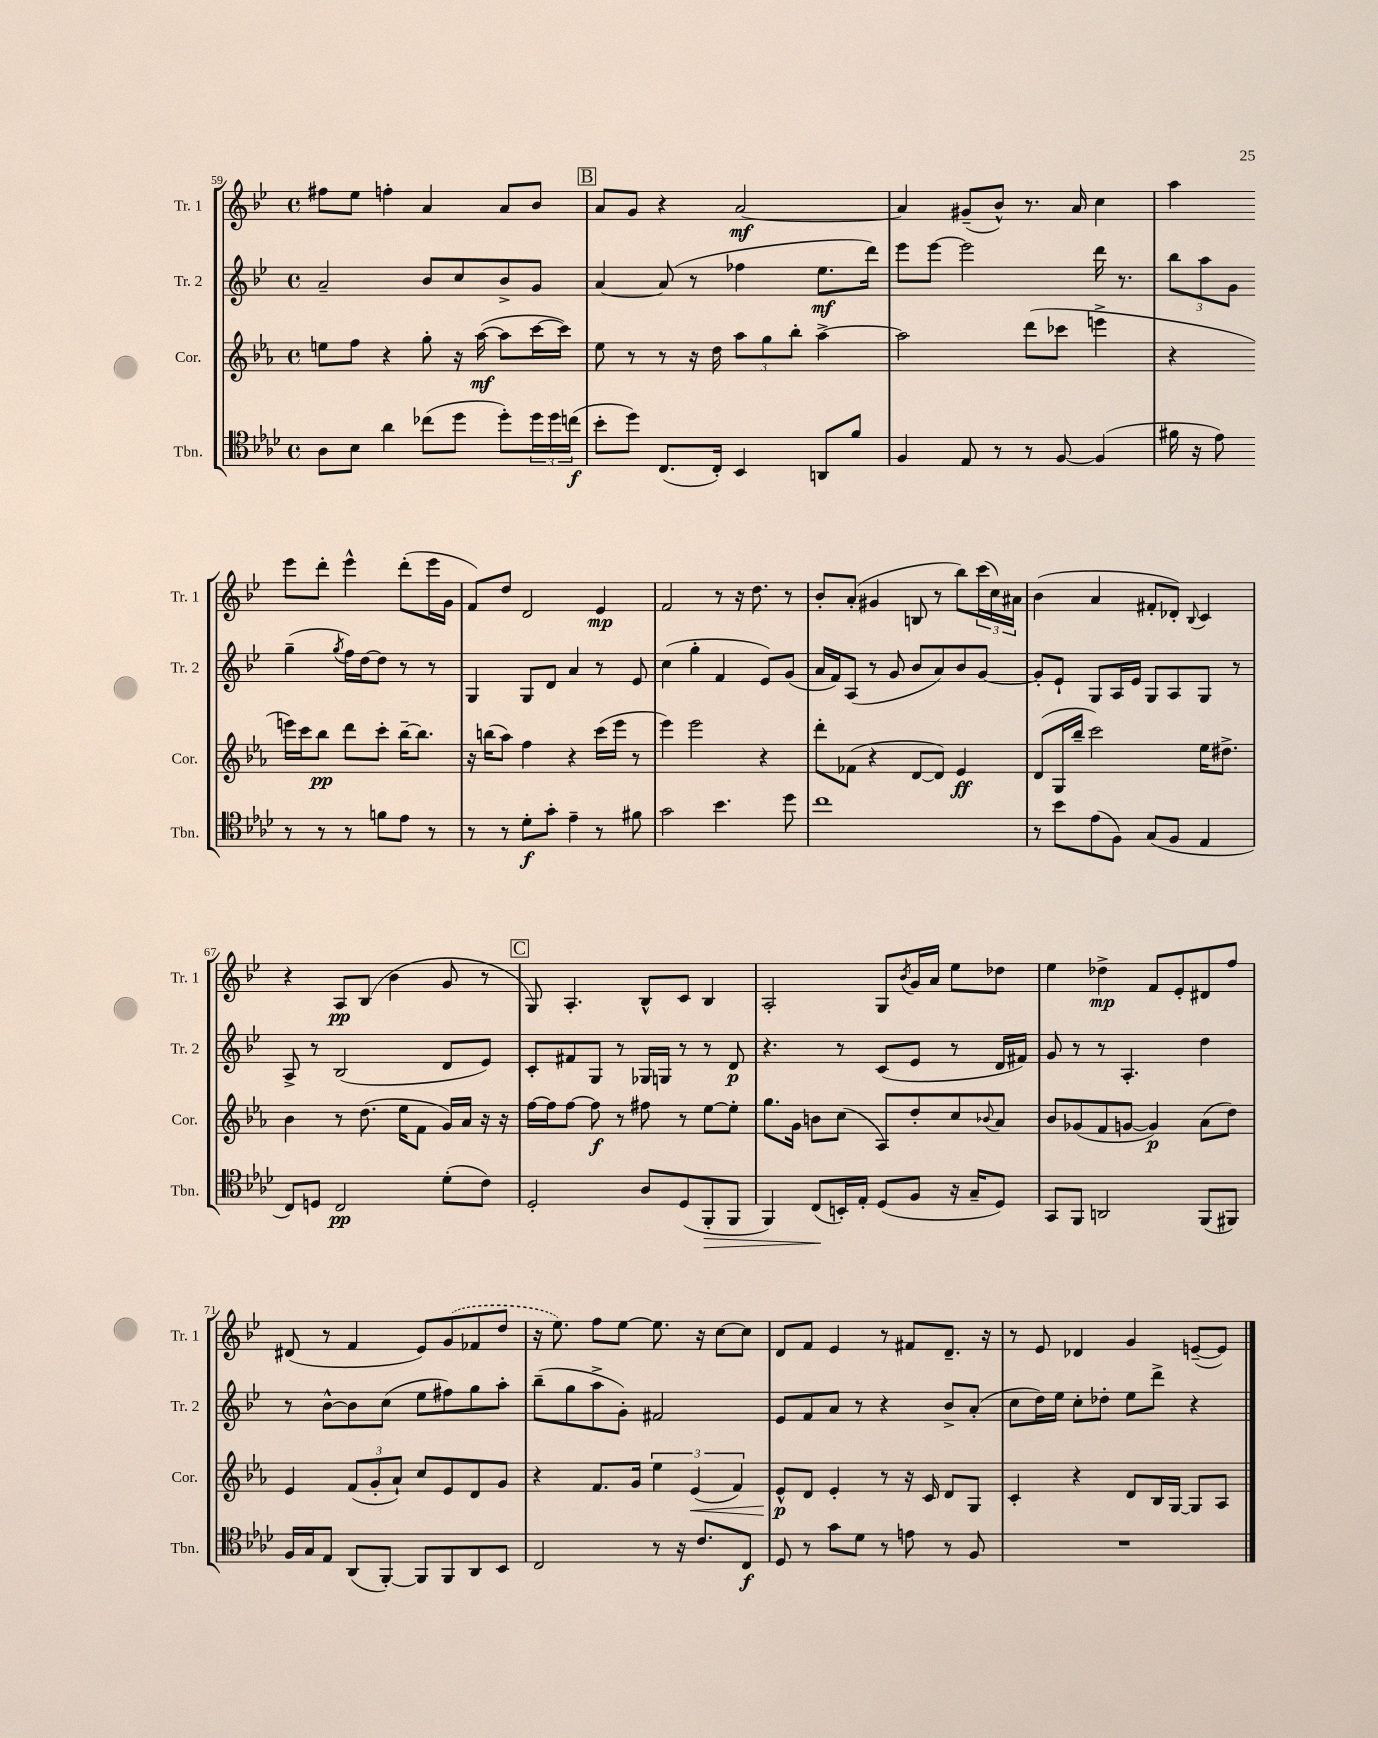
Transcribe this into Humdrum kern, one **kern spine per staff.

**kern	**kern	**kern	**kern
*staff4	*staff3	*staff2	*staff1
*clefC4	*clefG2	*clefG2	*clefG2
*k[b-e-a-d-]	*k[b-e-a-]	*k[b-e-]	*k[b-e-]
*M4/4	*M4/4	*M4/4	*M4/4
*met(c)	*met(c)	*met(c)	*met(c)
8A-	8ee	2a~	8ff#
8B-	8ff	.	8ee-
4a-	4r	.	4ff'
(8cc-	8gg'	8b-	4a
8dd-	16r	8cc	.
.	([16aa-	.	.
8dd-')	8aa-]	8b-^	8a
24dd-	[16ccc	8g	8b-
24dd-	.	.	.
.	16ccc])	.	.
(24cc	.	.	.
=	=	=	=
8b-'	8ee-	[4a	8a
8dd-)	8r	.	8g
(8.C	8r	(8a]	4r
.	16r	8r	.
16C')	16dd	.	.
4BB-	12aa-	4ff-	[2a
.	12gg	.	.
.	12bb-'	.	.
8AA	[4aa-^	8.ee-	.
8f	.	.	.
.	.	16ddd)	.
=	=	=	=
4F	2aa-]	8eee-	4a]
.	.	[8eee-	.
8E-	.	2eee-]	(8g#~
8r	.	.	8b-^^)
8r	(8ddd	.	8.r
[8F	8ccc-	.	.
.	.	.	16a
(4F]	4eee^	16ddd	4cc
.	.	8.r	.
=	=	=	=
16f#	4r	12bb-	4aa
16r	.	.	.
.	.	12aa	.
8e-)	.	.	.
.	.	12g	.
8r	16eee)	(4gg~	8eee-
.	16ccc	.	.
8r	8bb-	.	8ddd'
.	.	8qgg	.
8r	8ddd	16ff)	4eee-^^
.	.	[16dd	.
8f	8ccc'	8dd]	.
8e-	[16bb-~	8r	(8ddd'
.	8.bb-]	.	.
8r	.	8r	16eee-
.	.	.	16g
=	=	=	=
8r	16r	4G	8f)
.	(16bb	.	.
8r	8aa-)	.	8dd
8d-'	4ff	8G	2d
8g'	.	8d	.
4e-~	4r	4a	.
8r	(16ccc	8r	4e-
.	16eee-	.	.
8f#	8r	8e-	.
=	=	=	=
2g	4eee-)	(4cc	2f
.	2eee-	4gg'	.
4.b-	.	4f	8r
.	.	.	16r
.	.	.	8.dd
.	4r	8e-)	.
8dd-	.	(8g	8r
=	=	=	=
1cc	8ddd'	16a	8b-'
.	.	16f)	.
.	(8f-	(8A	(8a'
.	4r	8r	4g#
.	.	8g	.
.	[8d	8b-	8B
.	8d])	8a)	8r
.	4e-	8b-	8bb-)
.	.	[8g	(24ccc
.	.	.	24cc)
.	.	.	24a#
=	=	=	=
8r	(8d	8g']	(4b-
8b-	16G	8e-`	.
.	16bb-~	.	.
(8e-	2ccc)	8G	4a
8F)	.	16A	.
.	.	16e-	.
(8G	.	8G	8f#'
8F	.	8A	8d-')
.	.	.	8qqB-
4E-	16ee-	8G	4c
.	8.dd#^	.	.
.	.	8r	.
=	=	=	=
8C)	4b-	8A^	4r
8D	.	8r	.
2C	8r	(2B-	8A
.	(8.dd	.	(8B-
.	.	.	4b-
.	16ee-	.	.
.	8f	.	.
(8d-'	16g)	8d	8g
.	16a-	.	.
8c)	16r	8e-)	8r
.	16r	.	.
=	=	=	=
2D-'	[16ff	8c'	8G)
.	16ff]	.	.
.	[8ff	8f#	4.A'
.	8ff]	8G	.
.	8r	8r	.
8A-	8ff#	16G-	8B-^^
.	.	16G	.
(8D-	8r	8r	8c
8FF'	[8ee-	8r	4B-
8FF	8ee-']	8d	.
=	=	=	=
4FF)	8.gg	4.r	2A'
.	16g	.	.
(8C	8b	.	.
16BB')	(8cc	8r	.
16E-'	.	.	.
(8D-	8A-)	(8c	8G
.	.	.	8qb-
8F	8dd'	8e-	16g
.	.	.	16a
16r	8cc	8r	8ee-
16G~	.	.	.
.	8qqb-	.	.
8D-)	8a-	16d	8dd-
.	.	16f#)	.
=	=	=	=
8GG	8b-	8g	4ee-
8FF	(8g-	8r	.
2AA	8f	8r	4dd-^
.	[8g	4.A'	.
.	4g])	.	8f
.	.	.	8e-'
(8FF	(8a-	4dd	8d#
8FF#)	8dd)	.	8ff
=	=	=	=
16F	4e-	8r	(8d#
16G	.	.	.
8E-	.	[8b-^^	8r
(8AA-	(12f	8b-]	4f
.	12g'	.	.
[8FF')	.	(8cc	.
.	12a-`)	.	.
8FF]	8cc	8ee-	8e-)
8FF	8e-	8ff#)	(8g
8AA-	8d	8gg	8f-
8BB-	8g	8aa'	8dd
=	=	=	=
2C	4r	(8bb-~	16r
.	.	.	8.ee-)
.	.	8gg	.
.	8.f	8aa^	8ff
.	.	8g')	[8ee-
.	16g	.	.
8r	6ee-	2f#	8.ee-]
16r	.	.	.
.	(6e-	.	.
8.c	.	.	16r
.	.	.	[8cc
.	6f)	.	.
8C	.	.	8cc]
=	=	=	=
8D-	8e-^^	8e-	8d
8r	8d	8f	8f
8g	4e-'	8a	4e-
8d-	.	8r	.
8r	8r	4r	8r
8e	16r	.	8f#
.	16c	.	.
8r	8d	8b-^	8.d~
8F	8G	(8a'	.
.	.	.	16r
=	=	=	=
1r	4c'	8cc	8r
.	.	16dd)	8e-
.	.	16ee-	.
.	4r	8cc'	4d-
.	.	8dd-'	.
.	8d	8ee-	4g
.	16B-	8ddd^	.
.	[16G	.	.
.	8G]	4r	([8e~
.	8A-	.	8e])
==	==	==	==
*-	*-	*-	*-
